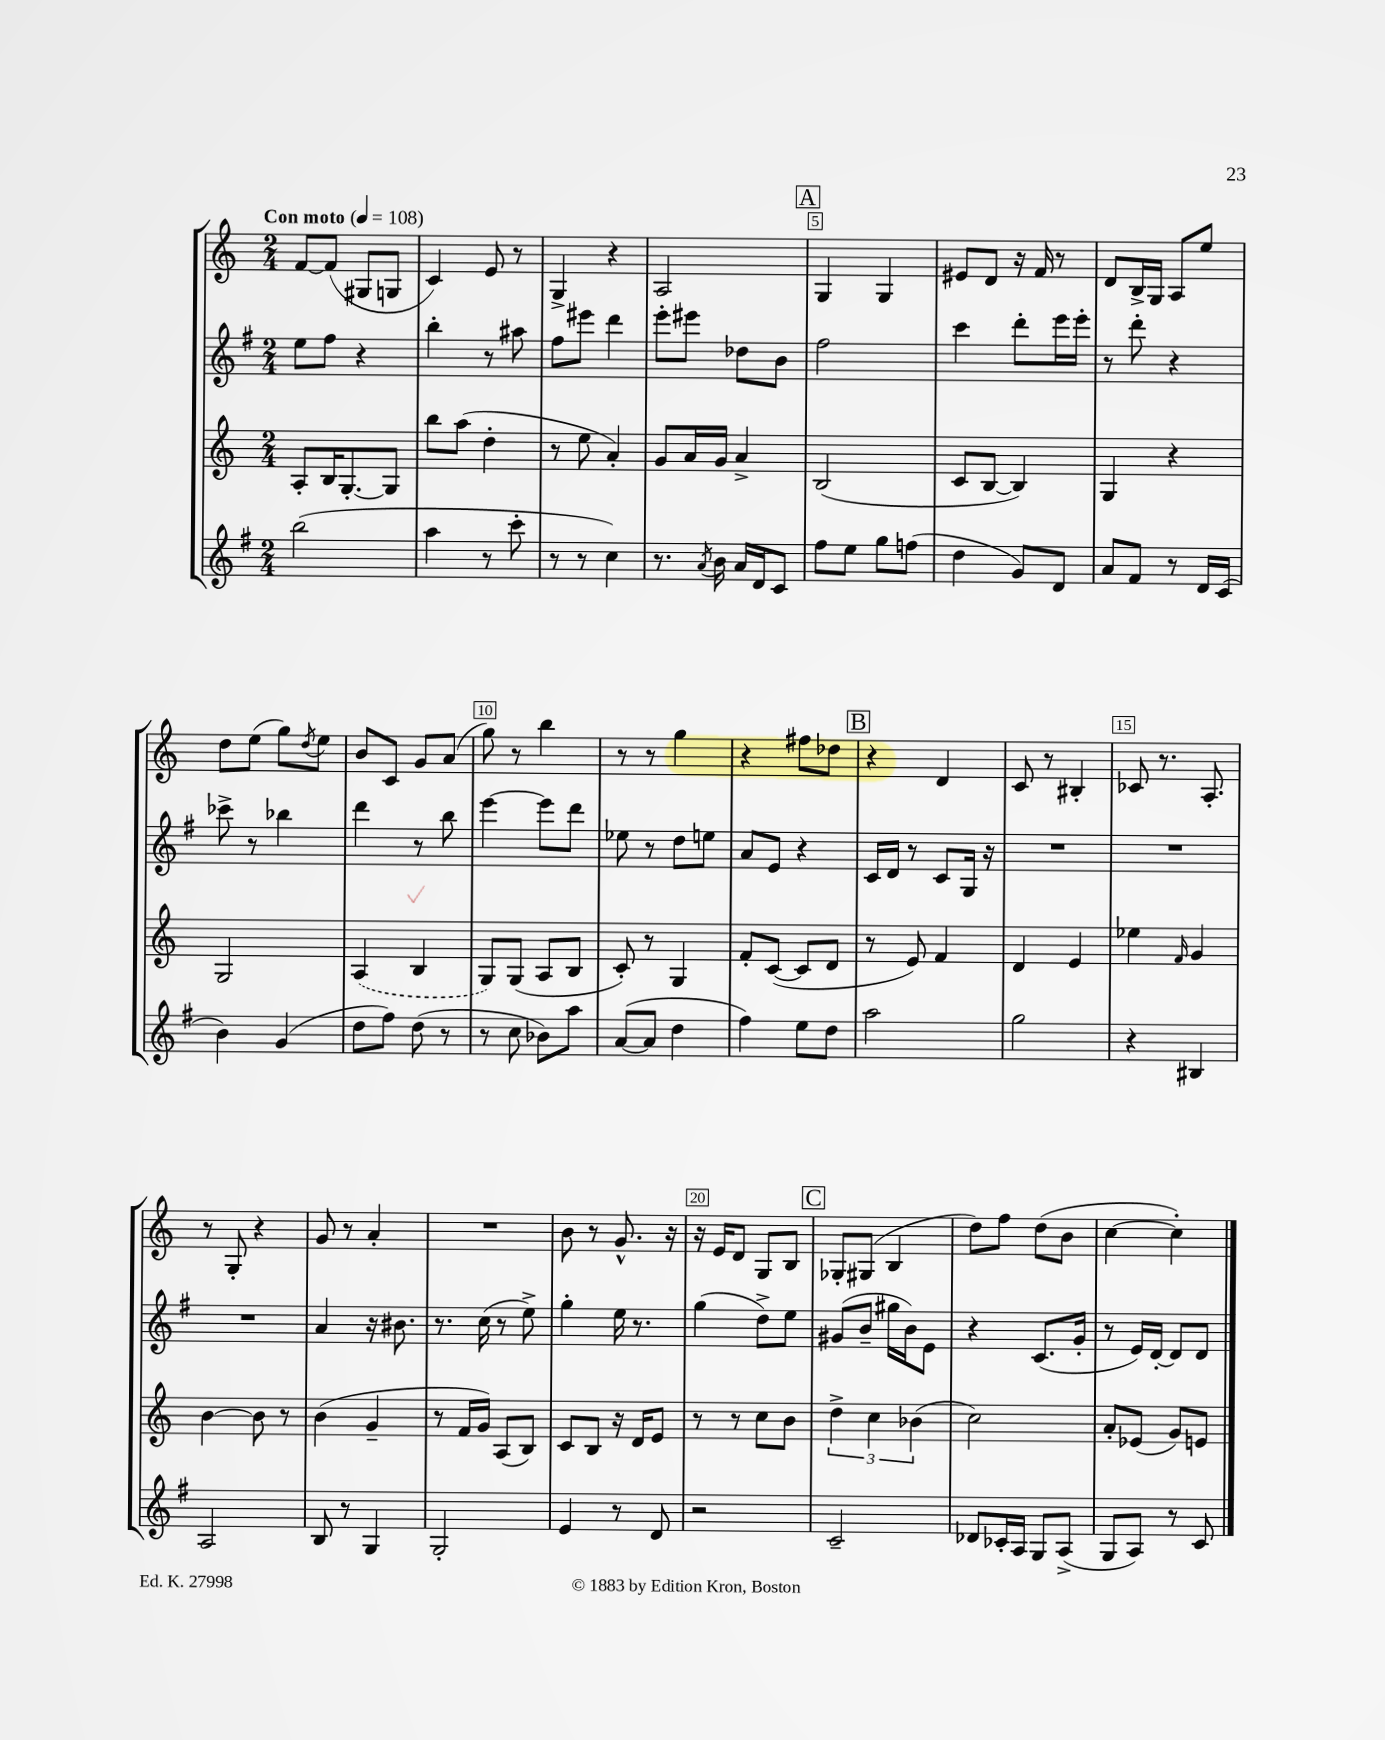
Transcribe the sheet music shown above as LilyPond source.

<<
\new StaffGroup <<
\new Staff = "s0" {
    \clef treble \key c \major \numericTimeSignature \time 2/4 \tempo "Con moto" 4 = 108
    f'8~ f'8( gis8 g8 |
    c'4) e'8 r8 |
    g4-> r4 |
    a2 |
    \mark \markup { \box "A" } g4 g4 |
    eis'8 d'8 r16 f'16 r8 |
    d'8 b16-> g16 a8 e''8 |
    d''8 e''8( g''8) \acciaccatura { d''8 } e''8 |
    b'8 c'8 g'8 a'8( |
    g''8) r8 b''4 |
    r8 r8 g''4 |
    r4 fis''8 des''8 |
    \mark \markup { \box "B" } r4 d'4 |
    c'8 r8 bis4-. |
    ces'8 r8. a8.-. |
    r8 g8-. r4 |
    g'8 r8 a'4-. |
    R2 |
    b'8 r8 g'8.-^ r16 |
    r16 e'16 d'8 g8 b8 |
    \mark \markup { \box "C" } ges8-. gis8( b4 |
    d''8) f''8 d''8( b'8 |
    c''4~ c''4-.) \bar "|." |
}
\new Staff = "s1" {
    \clef treble \key g \major \numericTimeSignature \time 2/4
    e''8 fis''8 r4 |
    b''4-. r8 ais''8 |
    fis''8 eis'''8 d'''4 |
    e'''8-. eis'''8 des''8 b'8 |
    \mark \markup { \box "A" } fis''2 |
    c'''4 d'''8-. e'''16 e'''16-. |
    r8 d'''8-. r4 |
    ces'''8-> r8 bes''4 |
    d'''4 r8 b''8 |
    e'''4~ e'''8 d'''8 |
    ees''8 r8 d''8 e''8 |
    a'8 e'8 r4 |
    \mark \markup { \box "B" } c'16 d'16 r8 c'8 g16 r16 |
    R2 |
    R2 |
    R2 |
    a'4 r16 bis'8. |
    r8. c''16( r8 e''8->) |
    g''4-. e''16 r8. |
    g''4( d''8->) e''8 |
    \mark \markup { \box "C" } gis'8( b'8-- gis''16 b'16) e'8 |
    r4 c'8.( g'16-. |
    r8 e'16) d'16~-. d'8 d'8 \bar "|." |
}
\new Staff = "s2" {
    \clef treble \key c \major \numericTimeSignature \time 2/4
    a8-. b16 g8.~-. g8 |
    b''8 a''8( d''4-. |
    r8 e''8 a'4-.) |
    g'8 a'16 g'16 a'4-> |
    \mark \markup { \box "A" } b2( |
    c'8 b8~ b4) |
    g4 r4 |
    g2 |
    \once \slurDashed a4( b4 |
    g8) g8( a8 b8 |
    c'8-.) r8 g4 |
    f'8-. c'8~( c'8 d'8 |
    \mark \markup { \box "B" } r8 e'8) f'4 |
    d'4 e'4 |
    ees''4 \grace { f'16 } g'4 |
    b'4~ b'8 r8 |
    b'4( g'4-- |
    r8 f'16 g'16) a8( b8) |
    c'8 b8 r16 d'16 e'8 |
    r8 r8 c''8 b'8 |
    \mark \markup { \box "C" } \tuplet 3/2 { d''4-> c''4 bes'4( } |
    c''2) |
    a'8-. ees'8( g'8) e'8 \bar "|." |
}
\new Staff = "s3" {
    \clef treble \key g \major \numericTimeSignature \time 2/4
    b''2( |
    a''4 r8 c'''8-. |
    r8 r8 c''4) |
    r8. \acciaccatura { a'8 } b'16 a'16 d'16 c'8 |
    \mark \markup { \box "A" } fis''8 e''8 g''8 f''8( |
    d''4 g'8) d'8 |
    a'8 fis'8 r8 d'16 c'16( |
    b'4) g'4( |
    d''8 fis''8) d''8( r8 |
    r8 c''8 bes'8) a''8 |
    a'8~( a'8 d''4 |
    fis''4) e''8 d''8 |
    \mark \markup { \box "B" } a''2 |
    g''2 |
    r4 bis4 |
    a2 |
    b8 r8 g4 |
    g2-. |
    e'4 r8 d'8 |
    r2 |
    \mark \markup { \box "C" } c'2-- |
    des'8 ces'16-. a16 g8 a8->( |
    g8 a8) r8 c'8 \bar "|." |
}
>>
>>
\layout { \context { \Score \override BarNumber.break-visibility = ##(#f #t #t) barNumberVisibility = #(every-nth-bar-number-visible 5) \override BarNumber.stencil = #(make-stencil-boxer 0.1 0.3 ly:text-interface::print) } }
